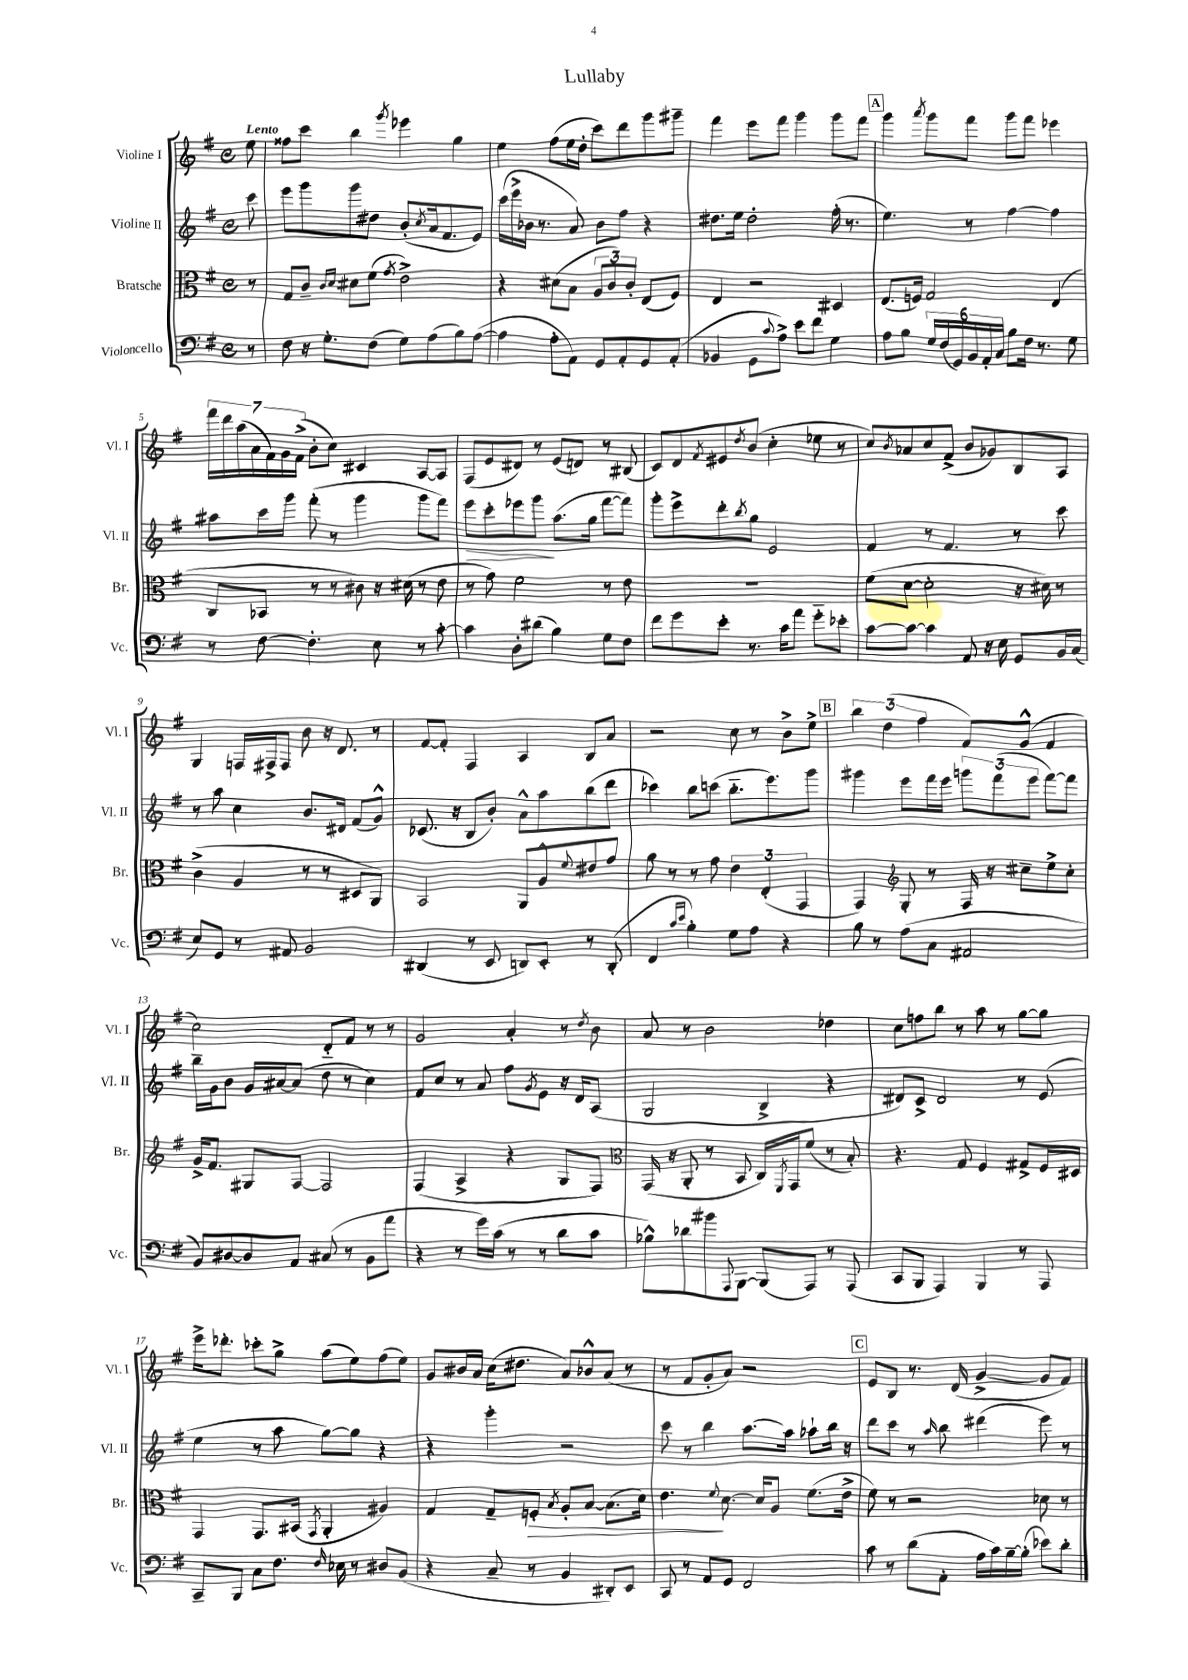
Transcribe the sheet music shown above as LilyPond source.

\header { title = "Lullaby" }
<<
\new StaffGroup <<
\new Staff = "s0" \with { instrumentName = "Violine I" shortInstrumentName = "Vl. I" } {
    \clef treble \key g \major \defaultTimeSignature \time 4/4 \partial 8 \tempo "Lento"
    e''8 |
    fisis''8 c'''8 b''4 \acciaccatura { g'''8 } ees'''4 g''4 |
    e''4 fis''8( e''16 d''16-. c'''8) d'''8 g'''8 gis'''8-- |
    fis'''4 e'''8 fis'''8 g'''4 g'''8 fis'''8 |
    \mark \markup { \box "A" } g'''4 \acciaccatura { a'''8 } g'''8 fis'''8 g'''8 fis'''8 ees'''4 |
    \tuplet 7/4 { fis'''16 d'''16 a''16( a'16 fis'16) g'16 fis'16->( } b'8-. c''8) cis'4 a8~ a8 |
    fis8( e'8 dis'8) r8 e'8( d'8) r8 bis8( |
    c'8) d'8 \acciaccatura { fis'8 } eis'8 \acciaccatura { d''8 } b'8( c''4-. ees''8 r8 |
    c''8) \acciaccatura { b'8 } aes'8 c''8 fis'8->( b'8 ges'8) b8 a8 |
    g4 f16 fis16-> fis8 b'8 r16 d'8. r8 |
    fis'8~ fis'8-. fis4 a4 b8 a'8 |
    r2 c''8 r8 b'8-> e''8-> |
    \mark \markup { \box "B" } \tuplet 3/2 { b''4 d''4( fis''4 } fis'8) g'8-^( fis'4 |
    c''2) d'8-_ fis'8 r8 r8 |
    g'2 a'4-. r8 \acciaccatura { d''8 } b'8 |
    a'8 r8 b'2 des''4 |
    c''8 f''8 b''8 r8 a''8 r8 g''8~ g''8 |
    e'''16-> des'''8.-. ces'''8-. g''8-> a''8( e''8) fis''8( e''8) |
    g'8 bis'16 a'16 c''16( dis''8. a'8) bes'8-^ a'8( r8 |
    r8 fis'8 g'8-. a'8) r2 |
    \mark \markup { \box "C" } e'8 b8 r8. d'16( g'4~-> g'8 fis'8) \bar "|." |
}
\new Staff = "s1" \with { instrumentName = "Violine II" shortInstrumentName = "Vl. II" } {
    \clef treble \key g \major \defaultTimeSignature \time 4/4 \partial 8
    c'''8 |
    e'''8 g'''8 g'''8 dis''8 b'8-.( \acciaccatura { c''8 } a'16 fis'8. e'8) |
    c'''16( e'''16-> bes'16 r8. a'8) bes'8 fis''8 r4 |
    dis''8. e''16 dis''2-. fis''16-.( r8. |
    \mark \markup { \box "A" } e''4.) r8 fis''4~ fis''4 |
    ais''8 c'''16 g'''16 fis'''8-.( r8 g'''4 g'''8 fis'''8) |
    e'''8\> c'''8-. ees'''8 g'''8\! a''8.( g''16 fis'''8~ fis'''8) |
    g'''8-. e'''8-> d'''8-. \acciaccatura { b''8 } g''8 e'2 |
    fis'4 r8 fis'4. r8 c'''8 |
    r8 a''8 c''4 b'8. dis'16 fis'8( g'8-^) |
    ces'8.( r16 b8 b'8-.) a'8-^ a''8 b''8( d'''8 |
    ces'''4) b''8 c'''8( b''8.-_ e'''8.) g'''8 |
    \mark \markup { \box "B" } gis'''4 e'''8 fis'''16 e'''16 \tuplet 3/2 { g'''8 fis'''8( e'''8 } fis'''8~) fis'''8 |
    b''16-- g'16 b'8 g'16 ais'16~ ais'8( d''8 r8 c''4) |
    fis'8 c''8 r8 a'8 fis''8 \acciaccatura { g'8 } e'8 r16 d'16 a8( |
    g2 b4-> r4 |
    dis'8) c'8-> dis'2 r8 e'8( |
    e''4 r8 a''8 g''8~) g''8 r4 |
    r4 g'''4-. r2 |
    c'''8 r8 b''4 a''8.~ a''16 aes''8-! b''16 r16 |
    \mark \markup { \box "C" } d'''8 c'''8 r8 \grace { a''16 } b''8 dis'''4( e'''8) r8 \bar "|." |
}
\new Staff = "s2" \with { instrumentName = "Bratsche" shortInstrumentName = "Br." } {
    \clef alto \key g \major \defaultTimeSignature \time 4/4 \partial 8
    r8 |
    g8 c'8-- \grace { c'16 d'16 } dis'8 fis'8( \acciaccatura { g'8 } e'2->) |
    r4 dis'8( b8 \tuplet 3/2 { a8 c'8) c'8-. } e8( fis8) |
    e4 r2 dis4 |
    \mark \markup { \box "A" } e8.( f16) g2 e4( |
    c8 bes,8 r8 r8 cis'8) r16 dis'16( r8 e'8 |
    r8 g'8) fis'2 r8 e'8 |
    R1 |
    fis'8( d'8~ d'2-. r16 dis'16) r8 |
    c'4->( a4 r8 r8 dis8 a,8) |
    b,2 a,8 a8-^ \appoggiatura { fis'8 } eis'8 g'8 |
    a'8 r8 r8 g'8 \tuplet 3/2 { e'4 e4-.( g,4 } |
    \mark \markup { \box "B" } g,4) \clef treble g8-. r8 fis16 r16 cis''8-- e''8-> cis''8-. |
    g'16-> fis'8. gis8 fis8~ fis2 |
    fis4( a4-> r4 g8 fis8) |
    \clef alto g,16( r16 a,8-. r8 b,8 c16) \acciaccatura { fis,8 } g,16 fis'8( r8 b8-.) |
    r4. g8 fis4 gis8-> fis16 dis16 |
    g,4 g,8. bis,16( \acciaccatura { g,8 } a,4-. ais4) |
    g4 g8-- f8-.\> \acciaccatura { b8 } a8-. b8~ b8.( d'16) |
    e'4.\! \appoggiatura { fis'8 } d'8.~ d'16 a8 fis'8.( e'16-> |
    \mark \markup { \box "C" } fis'8) r8 r2 des'8 r8 \bar "|." |
}
\new Staff = "s3" \with { instrumentName = "Violoncello" shortInstrumentName = "Vc." } {
    \clef bass \key g \major \defaultTimeSignature \time 4/4 \partial 8
    r8 |
    fis8 r16 g8.-. fis8( g8) a8( b8) a8~( |
    a4 a8-. a,8) g,8 a,8-. g,8 a,8-.( |
    bes,4 g,8 \appoggiatura { c'8 } a8->) e'8 fis'8 g4 |
    \mark \markup { \box "A" } a8 b8 \tuplet 6/4 { g16 fis16( g,16) b,16 a,16-. c16 } b8 fis16 r8. g8 |
    r8 fis8~ fis4.-. e8 r8 c'8~-. |
    c'4 d8-. dis'8( b4) g8 fis8 |
    fis'8 g'8 e'8-. r8. c'16 a'8 g'8-_ ees'8-. |
    c'8~ c'8~ c'4 a,8 r16 e16 g,8 b,16 c16( |
    e8) g,8 r8 ais,8 b,2 |
    dis,4( r8 e,8 d,8) e,8-. r8 d,8-.( |
    fis,4 \grace { c'16 e'16 } b4-.) g8 a8 r4 |
    \mark \markup { \box "B" } b8 r8 a8( c8 ais,2 |
    b,8) dis8~ dis8 a,8 cis8( r8 b,8 a'8 |
    r4 r8 g'16) c'16( r8 r8 d'8 c'8 |
    bes8-^) des'8 bis'8 \appoggiatura { a,,8 } b,,8~ b,,8( a,,8) r8 a,,8( |
    c,8 b,,8 a,,4) b,,4 r8 a,,8 |
    c,8-- b,,8 c8 fis8. \grace { fis16 } ees16 r8 dis8 b,8( |
    r4 c8-- r8 b,4 dis,8-.) e,8 |
    c,8 r8 a,8 g,8 fis,2 |
    \mark \markup { \box "C" } c'8 r8 d'8( a,8-. a16 c'16) b16~-- b16-.( ees'8) d'8-. \bar "|." |
}
>>
>>
